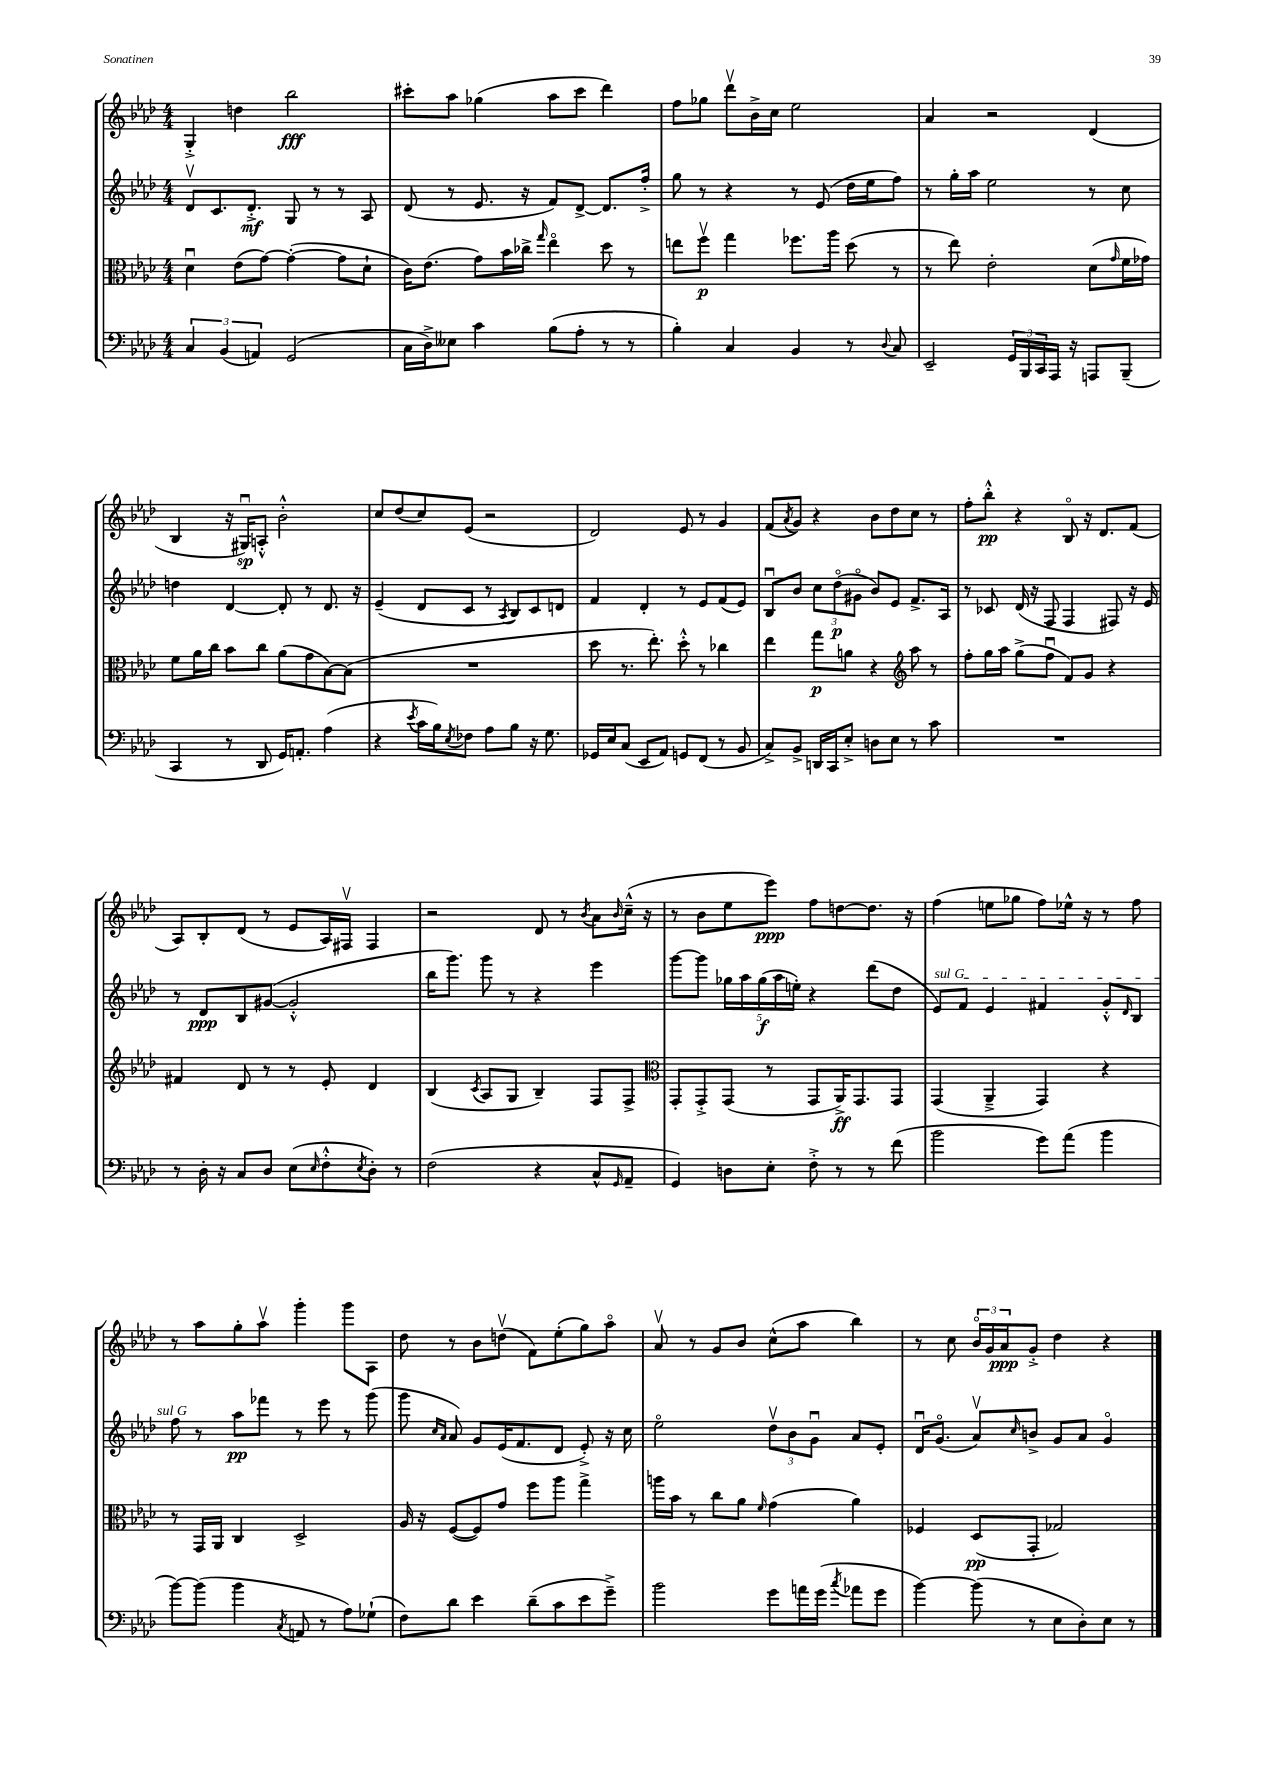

**kern	**kern	**kern	**kern
*staff4	*staff3	*staff2	*staff1
*clefF4	*clefC3	*clefG2	*clefG2
*k[b-e-a-d-]	*k[b-e-a-d-]	*k[b-e-a-d-]	*k[b-e-a-d-]
*M4/4	*M4/4	*M4/4	*M4/4
6C	4d-u	8d-v	4G'^
.	.	8.c	.
(6BB-	.	.	.
.	(8e-	.	4dd
.	.	8.d-'^	.
6AA)	.	.	.
.	[8g)	.	.
(2GG	(4g'_	8G	2bb-
.	.	8r	.
.	8g]	8r	.
.	8d-`	8A-	.
=	=	=	=
16C	16c)	(8d-	8ccc#'
16D-^)	(8.e-	.	.
8E--	.	8r	8aa-
4c	8g)	8.e-	(4gg-
.	16b-	.	.
.	16cc-^	16r	.
.	16qqgg	.	.
(8B-	4ee-o	8f)	8aa-
8A-'	.	[8d-^	8ccc#
8r	8dd-	8.d-]	4ddd-)
8r	8r	.	.
.	.	16ff'^	.
=	=	=	=
4B-')	8ee	8gg	8ff
.	8ffv	8r	8gg-
4C	4gg	4r	8ddd-v
.	.	.	16b-^
.	.	.	16cc
4BB-	8.ff-	8r	2ee-
.	.	(8e-	.
.	16aa-	.	.
8r	(8dd-	16dd-	.
.	.	16ee-	.
8qqD-	.	.	.
8C	8r	8ff)	.
=	=	=	=
2EE-~	8r	8r	4a-
.	8ee-)	16gg'	.
.	.	16aa-	.
.	2e-'	2ee-	2r
24GG	.	.	.
24BBB-	.	.	.
24CC	.	.	.
16AAA-	.	.	.
16r	.	.	.
8AAA	(8d-	8r	(4d-
.	16qqg	.	.
(8BBB-~	16f	8cc	.
.	16g-)	.	.
=	=	=	=
4CC	8f	4dd	4B-
.	16a-	.	.
.	16cc	.	.
8r	8b-	[4d-	16r
.	.	.	16G#u)
8DD-	8cc	.	8A'^^
16GG)	(8a-	8d-']	2b-'^^
8.AA'	.	.	.
.	8g	8r	.
(4A-	[8B-)	8.d-	.
.	(8B-]	.	.
.	.	16r	.
=	=	=	=
4r	1r	(4e-~	8cc
.	.	.	(8dd-
8qe-	.	.	.
16c	.	8d-	8cc)
16B-)	.	.	.
8qE-	.	.	.
8F-	.	8c	(8e-
8A-	.	8r	2r
.	.	8qA-	.
8B-	.	8B-)	.
16r	.	8c	.
8.G	.	.	.
.	.	8d	.
=	=	=	=
16GG-	8dd-	4f	2d-)
16E-	.	.	.
(8C	8.r	.	.
8EE-	.	4d-'	.
.	8.ee-')	.	.
8AA-)	.	.	.
8GG	8dd-'^^	8r	8e-
(8FF	8r	8e-	8r
8r	4cc-	(8f	4g
8BB-	.	8e-)	.
=	=	=	=
8C^)	4ee-	8B-u	(8f
.	.	.	8qa-
8BB-^	.	8b-	8g)
16DD	8gg	12cc	4r
16CC	.	.	.
.	.	(12dd-o	.
8E-'^	8a	.	.
.	.	12g#o	.
8D	4r	8b-)	8b-
8E-	.	8e-	8dd-
*	*clefG2	*	*
8r	8aa-	8.f^	8cc
8c	8r	.	8r
.	.	16A-	.
=	=	=	=
1r	8ff'	8r	8ff'
.	16gg	8c-	8bb-'^^
.	16aa-	.	.
.	(8gg^	(16d-	4r
.	.	16r	.
.	8ffu	8F	.
.	8f)	4F	8B-o
.	8g	.	16r
.	.	.	8.d-
.	4r	8F#)	.
.	.	16r	(8f
.	.	16e-	.
=	=	=	=
8r	4f#	8r	8A-)
16D-'	.	8d-	8B-'
16r	.	.	.
8C	8d-	8B-	(8d-
8D-	8r	([8g#	8r
(8E-	8r	2g#'^^]	8e-
16qqE-	.	.	.
8F'^^	8e-'	.	16A-)
.	.	.	16F#v
8qE-	.	.	.
8D-')	4d-	.	4F#
8r	.	.	.
=	=	=	=
(2F	(4B-	16bb-	2r
.	.	8.ggg)	.
.	8qc	.	.
.	8A-	8ggg	.
.	8G	8r	.
4r	4B-~)	4r	8d-
.	.	.	8r
.	.	.	8qb-
8C^^	8F	4eee-	8a-
16qqGG	.	.	16qqb-
8AA-~	8F^	.	(16cc~^^
.	.	.	16r
=	=	=	=
*	*clefC3	*	*
4GG)	8GG'	[8ggg	8r
.	8GG'^	8ggg]	8b-
8D	(8GG	20gg-	8ee-
.	.	20aa-	.
.	.	(20gg-	.
8E-'	8r	.	8eee-)
.	.	20aa-	.
.	.	20ee')	.
8F'^	8GG	4r	8ff
8r	16AA-^)	.	[8dd
.	8.GG	.	.
8r	.	(8ddd-	8.dd]
(8f	8GG	8dd-	.
.	.	.	16r
=	=	=	=
2b-	(4GG	8e-)	(4ff
.	.	8f	.
.	4AA-~^	4e-	8ee
.	.	.	8gg-
8g)	4GG)	4f#	8ff)
(8a-	.	.	16ee-^^
.	.	.	16r
4b-	4r	8g'^^	8r
.	.	16qqd-	.
.	.	8B-	8ff
=	=	=	=
[8b-)	8r	8ff	8r
(8b-]	16GG	8r	8aa-
.	16AA-	.	.
4b-	4C	8aa-	8gg'
.	.	8fff-	8aa-v
8qC	.	.	.
8AA	2D-^	8r	4ggg'
8r	.	8eee-	.
8A-)	.	8r	8ggg
(8G-`	.	(8ggg	8A-
=	=	=	=
8F)	16A-	8ggg	8dd-
.	16r	.	.
.	.	16qqcc	.
.	.	16qqa-	.
8d-	([8F	8a-)	8r
4e-	8F])	8g	8b-
.	8g	(16e-	(8ddv
.	.	8.f	.
(8d-~	8ff	.	8f)
8c	8aa-	8d-	(8ee-'
8e-	4gg^	8e-'^)	8gg)
8g~^)	.	16r	8aa-o
.	.	16cc	.
=	=	=	=
2b-	16aa	2ee-o	8a-v
.	16b-	.	.
.	8r	.	8r
.	8cc	.	8g
.	8a-	.	8b-
.	16qqf	.	.
8g	(4g	12dd-v	(8cc^^
.	.	12b-	.
16a	.	.	8aa-
.	.	12gu	.
(16g	.	.	.
8qcc	.	.	.
8a-	4a-)	8a-	4bb-)
8g	.	8e-'	.
=	=	=	=
[4b-)	4F-	16d-u	8r
.	.	(8.go	.
.	.	.	8cc
(8b-]	(8D-	8a-v)	24b-o
.	.	.	24g
.	.	.	24a-
.	.	16qqcc	.
8r	8GG'	8b^	8g'^
8E-	2G-)	8g	4dd-
8D-')	.	8a-	.
8E-	.	4go	4r
8r	.	.	.
==	==	==	==
*-	*-	*-	*-
